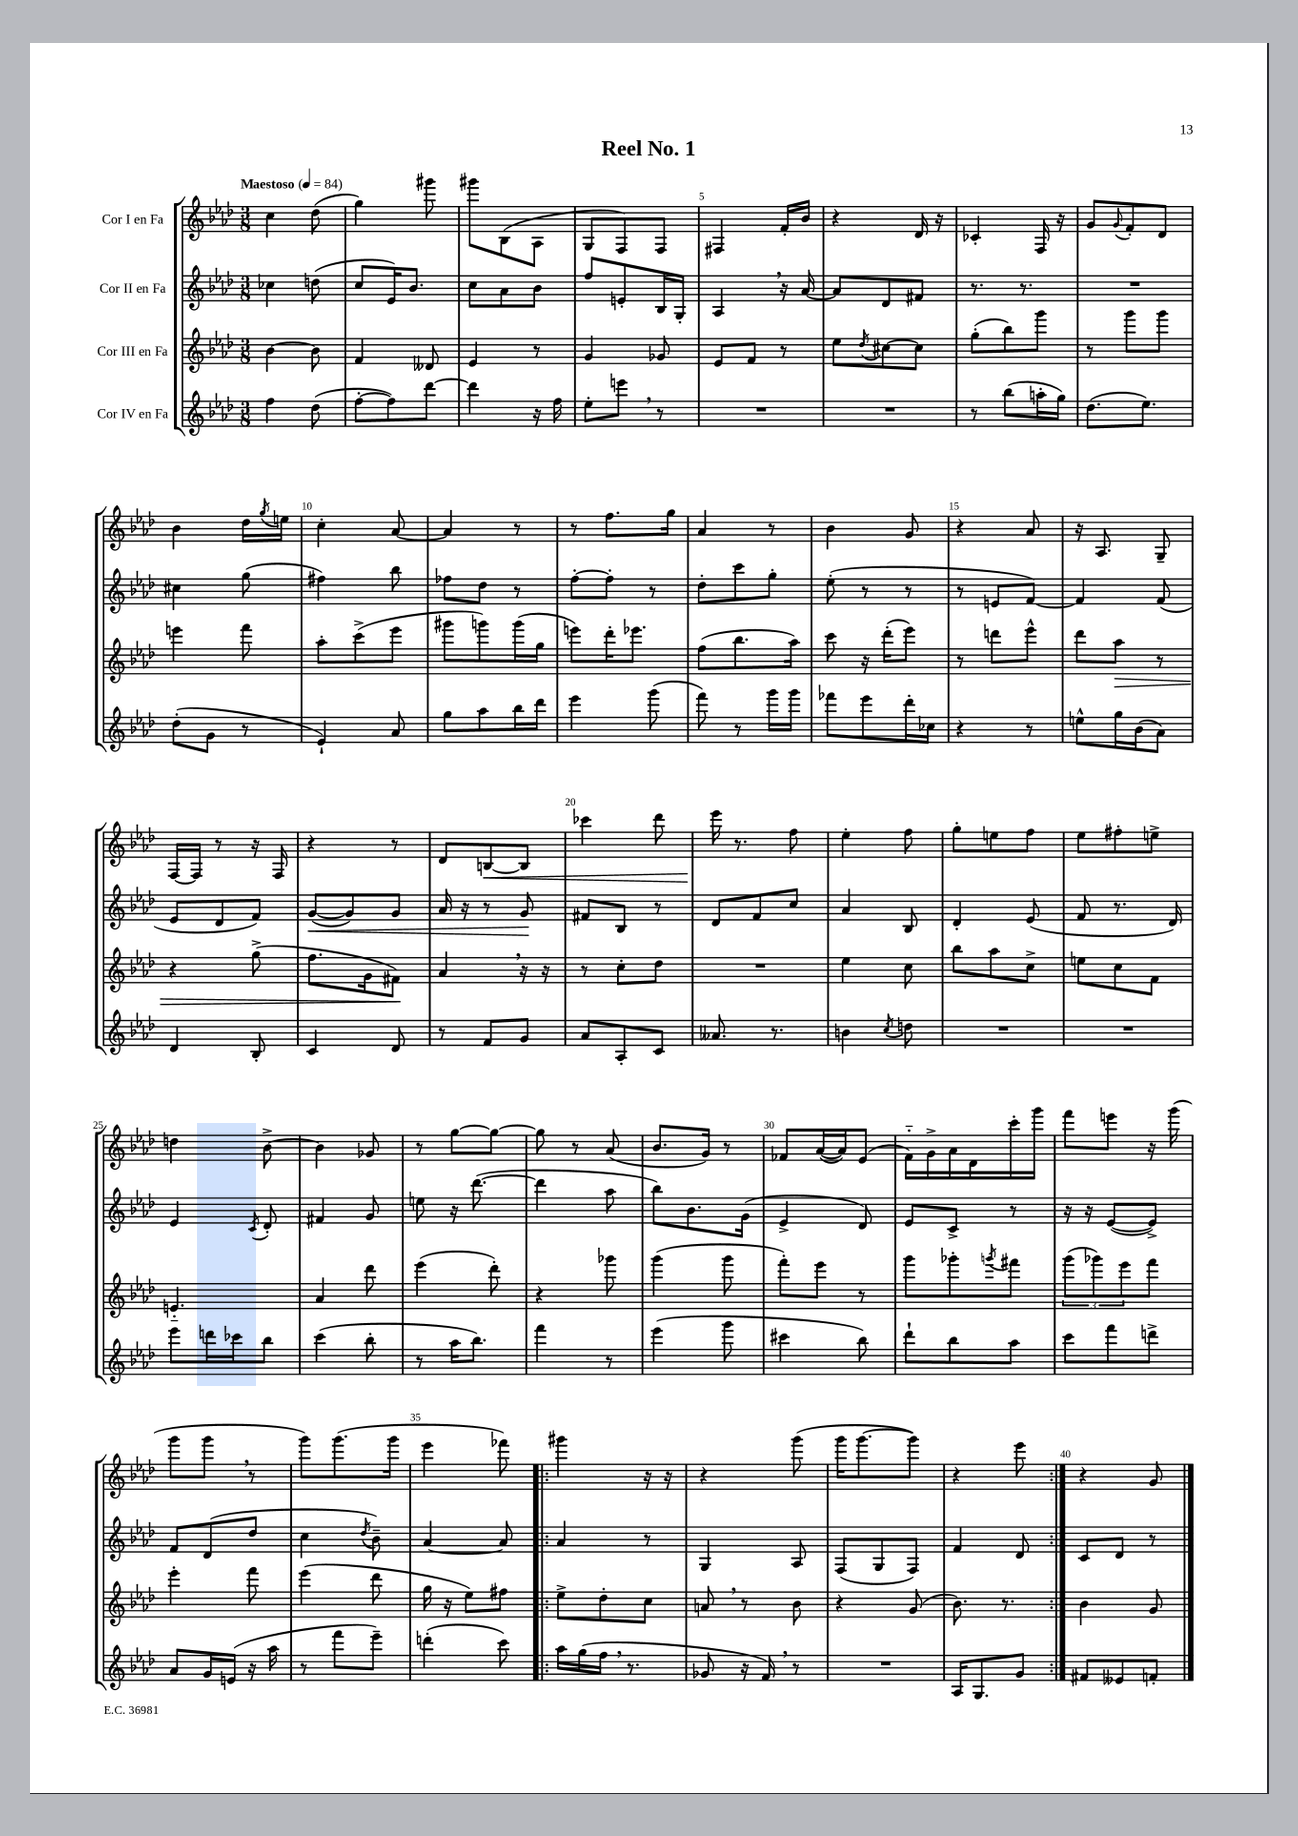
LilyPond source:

\header { title = "Reel No. 1" }
<<
\new StaffGroup <<
\new Staff = "s0" \with { instrumentName = "Cor I en Fa" } {
    \clef treble \key aes \major \numericTimeSignature \time 3/8 \tempo "Maestoso" 4 = 84
    c''4 des''8( |
    g''4) gis'''8 |
    gis'''8 bes8( aes8 |
    g8 f8) f8 |
    fis4 f'16-. bes'16 |
    r4 des'16 r16 |
    ces'4-. f16 r16 |
    g'8 \appoggiatura { g'8 } f'8-. des'8 |
    bes'4 des''16 \acciaccatura { g''8 } e''16 |
    c''4-. aes'8~ |
    aes'4 r8 |
    r8 f''8. g''16 |
    aes'4 r8 |
    bes'4 g'8 |
    r4 aes'8 |
    r16 aes8. g8-- |
    f16~ f16 r8 r16 f16 |
    r4 r8 |
    des'8 b8~\< b8 |
    ces'''4 des'''8 |
    ees'''16\! r8. f''8 |
    ees''4-. f''8 |
    g''8-. e''8 f''8 |
    ees''8 fis''8-. e''8-> |
    d''4 bes'8~-> |
    bes'4 ges'8 |
    r8 g''8~ g''8~ |
    g''8 r8 aes'8( |
    bes'8. g'16) r8 |
    fes'8 aes'16~( aes'16) ees'8( |
    f'16-_) g'16-> aes'16 des'16 c'''16-. g'''16 |
    f'''8 e'''8 r16 g'''16( |
    g'''8 g'''8 \breathe r8 |
    g'''8) g'''8.( g'''16 |
    ees'''4 fes'''8) |
    \repeat volta 2 { gis'''4 r16 r16 |
    r4 g'''8( |
    g'''16 g'''8.~ g'''8) |
    r4 ees'''8 | }
    r4 g'8 \bar "|." |
}
\new Staff = "s1" \with { instrumentName = "Cor II en Fa" } {
    \clef treble \key aes \major \numericTimeSignature \time 3/8
    ces''4 d''8( |
    c''8 ees'16) bes'8. |
    c''8 aes'8 bes'8 |
    f''8 e'8-. bes16 g16-. |
    aes4 \breathe r16 aes'16~ |
    aes'8 des'8 fis'8 |
    r8. r8. |
    R4. |
    cis''4 g''8( |
    fis''4) bes''8 |
    fes''8 des''8 r8 |
    f''8~-. f''8-. r8 |
    des''8-. c'''8 g''8-. |
    ees''8-.( r8 r8 |
    r8 e'8 f'8~) |
    f'4 f'8( |
    ees'8 des'8 f'8) |
    g'8~\<( g'8) g'8 |
    aes'16 r16 r8 g'8\! |
    fis'8 bes8 r8 |
    des'8 f'8 c''8 |
    aes'4 bes8 |
    des'4-. ees'8( |
    f'8 r8. des'16) |
    ees'4 \acciaccatura { c'8 } des'8-. |
    fis'4 g'8 |
    e''8 r16 des'''8.~( |
    des'''4 aes''8 |
    bes''8) bes'8. g'16( |
    ees'4-> des'8) |
    ees'8 c'8-> r8 |
    r16 r16 ees'8~( ees'8->) |
    f'8 des'8( des''8 |
    c''4 \acciaccatura { des''8 } bes'8--) |
    aes'4~ aes'8 |
    \repeat volta 2 { aes'4 r8 |
    g4 aes8 |
    f8( g8 f8) |
    f'4 des'8 | }
    c'8 des'8 r8 \bar "|." |
}
\new Staff = "s2" \with { instrumentName = "Cor III en Fa" } {
    \clef treble \key aes \major \numericTimeSignature \time 3/8
    bes'4~ bes'8 |
    f'4 deses'8 |
    ees'4 r8 |
    g'4 ges'8 |
    ees'8 f'8 r8 |
    ees''8 \acciaccatura { des''8 } cis''8~ cis''8 |
    g''8-.( bes''8) g'''8 |
    r8 g'''8 g'''8 |
    e'''4 f'''8 |
    aes''8-. c'''8->( ees'''8 |
    gis'''8 g'''8) g'''16( g''16 |
    e'''8) des'''16-. ees'''8. |
    f''8( bes''8. aes''16) |
    c'''8 r16 des'''16-.( ees'''8) |
    r8 d'''8 ees'''8-^ |
    des'''8 aes''8\> r8 |
    r4 g''8->( |
    f''8. g'16 fis'8\!) |
    aes'4 \breathe r16 r16 |
    r8 c''8-. des''8 |
    R4. |
    ees''4 c''8 |
    bes''8 aes''8 c''8-> |
    e''8 c''8 f'8 |
    e'4.-_ |
    aes'4 des'''8 |
    ees'''4( des'''8-.) |
    r4 ges'''8 |
    g'''4( g'''8 |
    f'''8-.) ees'''8 r8 |
    g'''8 ges'''8-. \acciaccatura { g'''8 } fis'''8 |
    \tuplet 3/2 { g'''8( ges'''8) ees'''8 } f'''8 |
    ees'''4-. f'''8 |
    ees'''4( des'''8 |
    g''16 r16 ees''8) fis''8 |
    \repeat volta 2 { ees''8-> des''8-. c''8 |
    a'8 \breathe r8 bes'8 |
    r4 g'8( |
    bes'8.) r8. | }
    bes'4 g'8 \bar "|." |
}
\new Staff = "s3" \with { instrumentName = "Cor IV en Fa" } {
    \clef treble \key aes \major \numericTimeSignature \time 3/8
    f''4 des''8( |
    f''8~-. f''8) des'''8~ |
    des'''4 r16 f''16 |
    ees''8-. e'''8 \breathe r8 |
    R4. |
    R4. |
    r8 bes''8( a''16-. g''16) |
    des''8.( ees''8.) |
    des''8-.( g'8 r8 |
    ees'4-!) aes'8 |
    g''8 aes''8 bes''16 des'''16 |
    ees'''4 g'''8( |
    f'''8) r8 g'''16 g'''16 |
    fes'''8 ees'''8 des'''16-. ces''16 |
    r4 r8 |
    e''8-^ g''16 bes'16( aes'8) |
    des'4 bes8-. |
    c'4 des'8 |
    r8 f'8 g'8 |
    aes'8 aes8-. c'8 |
    aeses'8. r8. |
    b'4 \acciaccatura { c''8 } d''8 |
    R4. |
    R4. |
    ees'''8 d'''16 ces'''16 bes''8 |
    c'''4( bes''8-. |
    r8 aes''16 bes''8.) |
    f'''4 r8 |
    ees'''4( g'''8 |
    cis'''4 bes''8) |
    des'''8-! bes''8 aes''8 |
    c'''8 f'''8 d'''8-> |
    aes'8 g'16 e'16( r16 aes''16 |
    r8 f'''8 ees'''8--) |
    d'''4-.( c'''8) |
    \repeat volta 2 { aes''16 g''16( f''16 \breathe r8. |
    ges'8 r16 f'16) \breathe r8 |
    R4. |
    aes16 g8. g'8 | }
    fis'8 eeses'8 f'8-. \bar "|." |
}
>>
>>
\layout { \context { \Score \override BarNumber.break-visibility = ##(#f #t #t) barNumberVisibility = #(every-nth-bar-number-visible 5) } }
